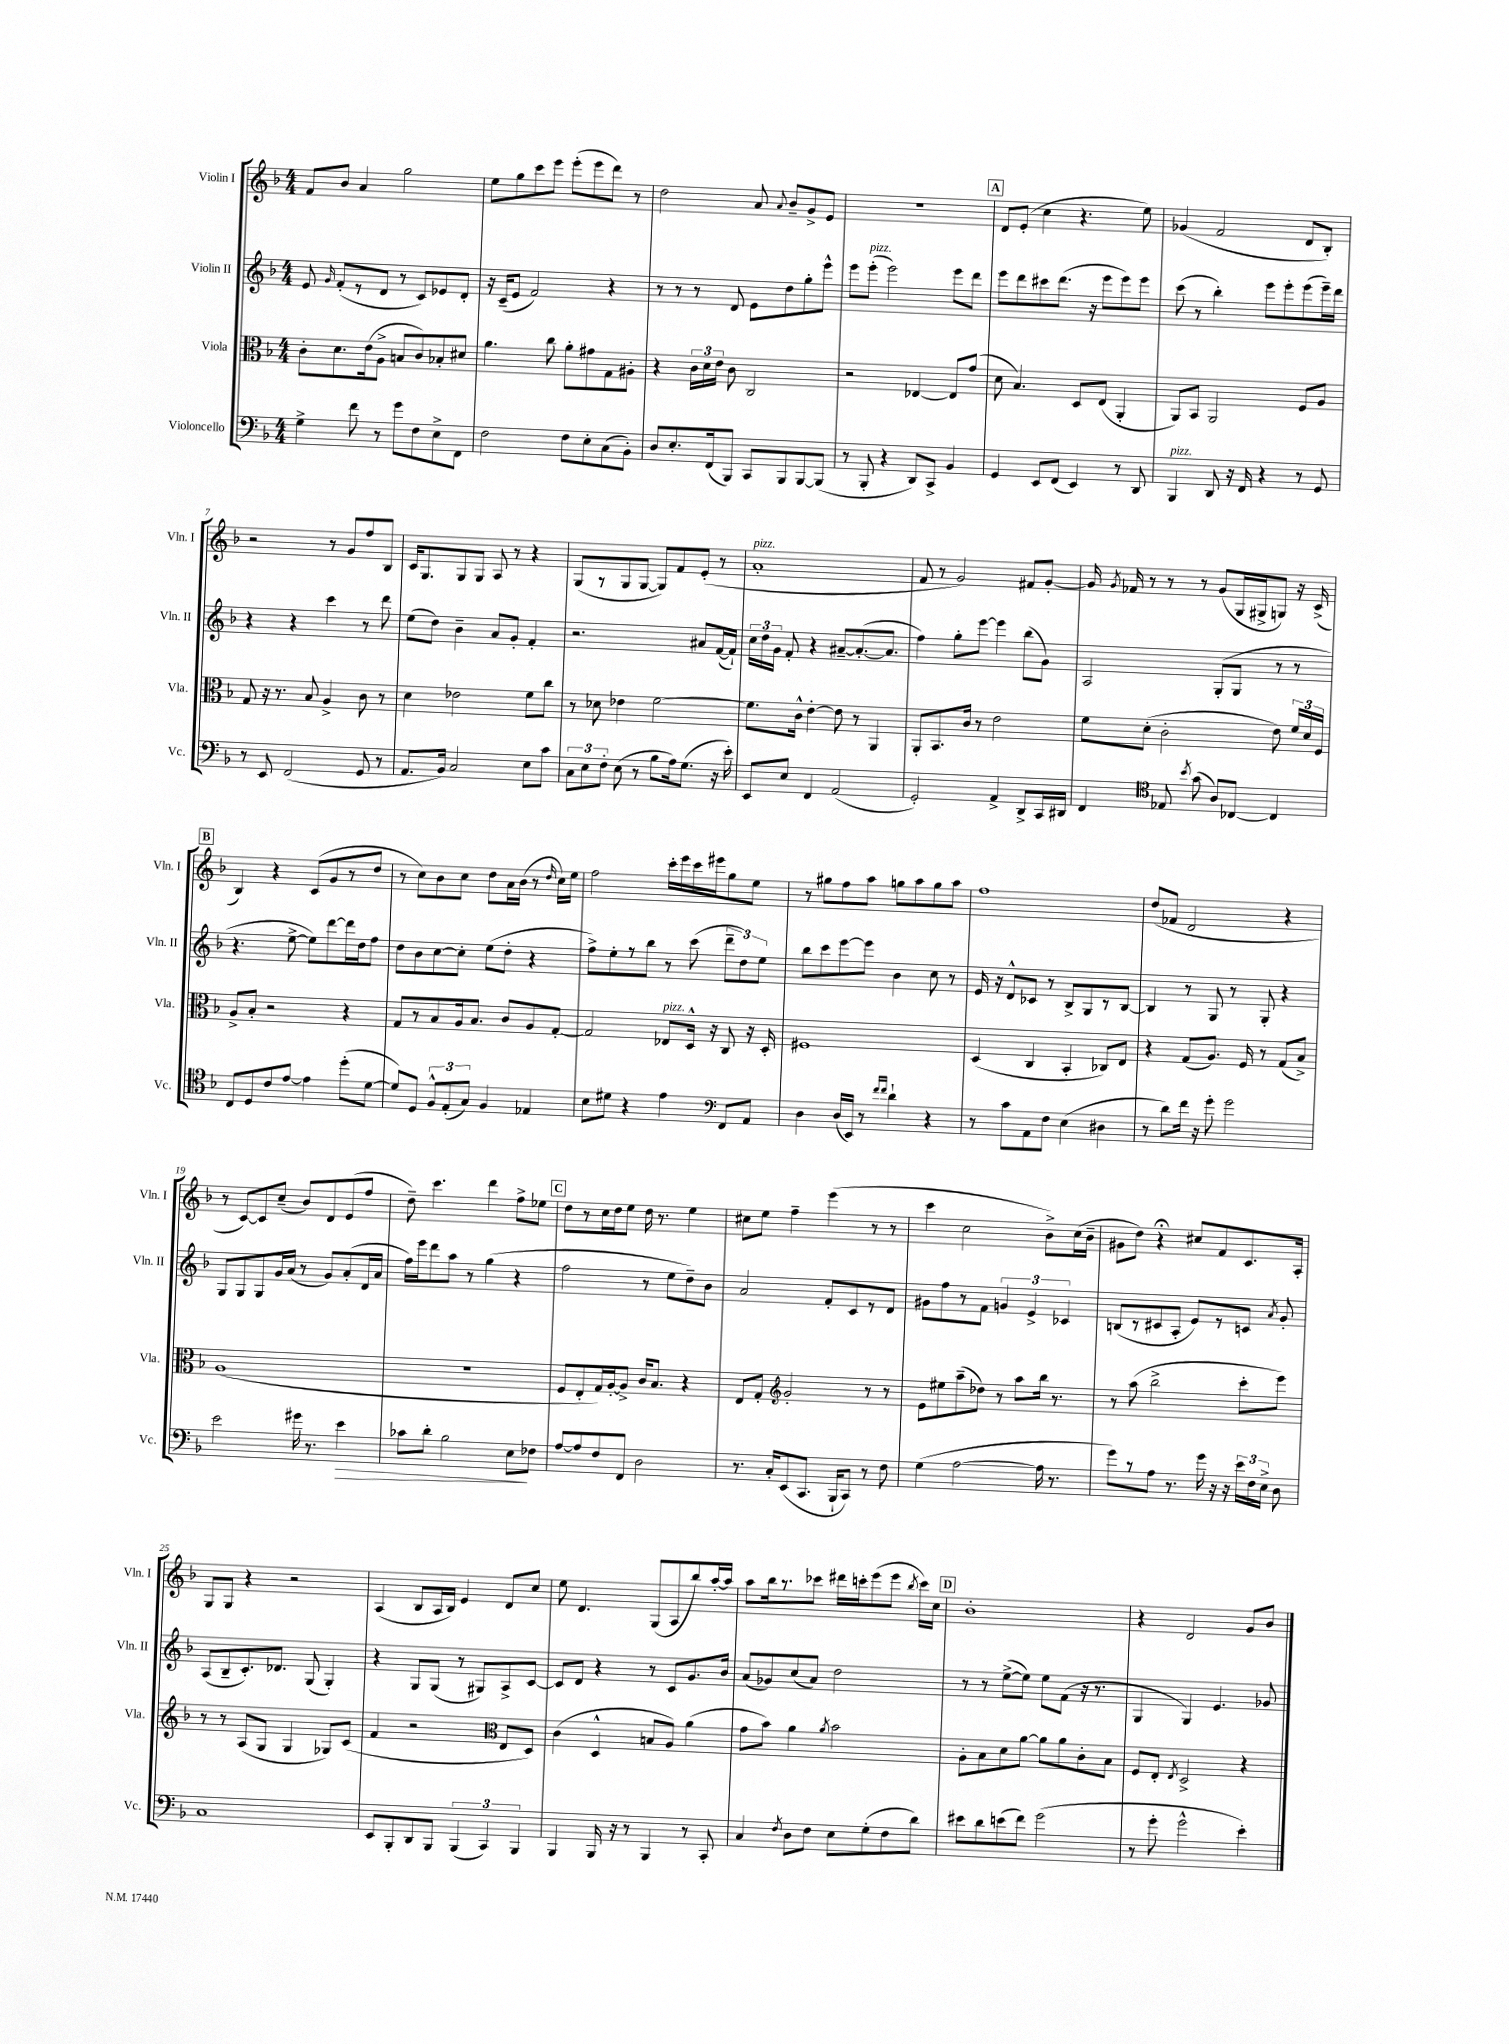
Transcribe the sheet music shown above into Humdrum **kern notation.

**kern	**kern	**kern	**kern
*staff4	*staff3	*staff2	*staff1
*clefF4	*clefC3	*clefG2	*clefG2
*k[b-]	*k[b-]	*k[b-]	*k[b-]
*M4/4	*M4/4	*M4/4	*M4/4
4G^	8c'	8e	8f
.	.	16qqg	.
.	8.d	(8f'	8b-
8f	.	8r	4a
.	(16e	.	.
8r	8A^	8d	.
8g	8B	8r	2gg
8F	8c)	8c)	.
8E^	8B-'	8e-	.
8FF	8d#	8d'	.
=	=	=	=
2F	4.a	16r	8ee
.	.	(16c~	.
.	.	8e	8gg
.	.	2f)	8ccc
.	8cc	.	8eee
8F	8a'	.	(8eee'
8E'	8g#	.	8eee
(8C	8G	4r	8ddd)
8BB-')	8A#'	.	8r
=	=	=	=
8D	4r	8r	2dd
8.E'	.	8r	.
.	24c	8r	.
.	24d	.	.
(16FF	.	.	.
.	24e	.	.
8BBB-)	8c	8d	.
8CC	2C	8e	8a
.	.	.	8qqa
8BBB-	.	8dd	8b-~
[8BBB-	.	8gg'	8g^
(8BBB-]	.	8eee^^	8e
=	=	=	=
8r	2r	8eee	1r
8BBB-'	.	(8eee'	.
4r	.	2eee)	.
8DD)	[4E-	.	.
8CC^	.	.	.
4BB-	8E-]	8eee	.
.	(8g	8ddd	.
=	=	=	=
4GG	8d	8eee	8d
.	4.B-)	8ddd	(8e'
8EE	.	8ccc#	4cc
(8FF	.	(8.ddd	.
4EE)	8D	.	4.r
.	.	16r	.
.	(8E	8eee	.
8r	4AA'	8eee)	.
8DD	.	8eee	8ee)
=	=	=	=
4BBB-	8AA)	(8ccc	(4g-
.	8BB-	8r	.
8DD	2AA	4bb-')	2f
16r	.	.	.
16FF	.	.	.
4r	.	8eee	.
.	.	8eee'	.
8r	8F	(8eee	8d
8GG	8A	16eee~)	8B-')
.	.	16ddd	.
=	=	=	=
8r	8G	4r	2r
8EE	16r	.	.
.	8.r	.	.
(2FF	.	4r	.
.	8B-	.	.
.	4A^	4ccc	8r
.	.	.	8g
8GG	8c	8r	8ff
8r	8r	8ddd	8B-
=	=	=	=
8.AA	4d	(8ee	16c
.	.	.	8.G
.	.	8dd)	.
16BB-)	.	.	.
2C	2e-	4b-~	8G
.	.	.	8G
.	.	8a	8A
.	.	8g'	8r
8E	8f	4f'	4r
8c	8cc	.	.
=	=	=	=
12C	8r	2.r	(8G
12E	.	.	.
.	8d-	.	8r
12F'	.	.	.
(8E	4e-	.	8G
8r	.	.	[8G
8B-	[2f	.	8G])
16A)	.	.	8f
(8.G	.	.	.
.	.	8a#	(8e'
16r	.	([16f	8r
16e')	.	16f`])	.
=	=	=	=
8EE	8.f]	24cc	1a'
.	.	24dd	.
.	.	24g	.
8E	.	8f'	.
.	16c^^	.	.
4FF	[4e'	4r	.
(2AA	8e]	[8a#~	.
.	8r	(8.a#'_	.
.	4AA	.	.
.	.	8.a#]	.
=	=	=	=
2GG')	8AA'	4ff)	8f
.	8.BB-	.	8r
.	.	8gg'	2g)
.	16c	.	.
.	8r	[8eee	.
4AA^	2e	4eee]	.
8DD^	.	(8bb-	8f#
16CC	.	8g)	[8g'
16DD#	.	.	.
=	=	=	=
4FF	8f	2A	16g]
.	.	.	8qg
.	.	.	16f-
.	(8d'	.	8r
*clefC4	*	*	*
8E-	2c'	.	8r
8qb-	.	.	.
(8g	.	.	8r
8A)	.	(8G'	(8g
[8C-	.	8G	16G
.	.	.	16G#^
4C-]	8e)	8r	8G)
.	24f	8r	16r
.	24d	.	.
.	.	.	(16c^
.	24F	.	.
=	=	=	=
8C	8A^	4.r	4B-)
8D	8B-'	.	.
8c	2r	.	4r
[8e	.	[8ee^	.
4e]	.	8ee])	(8c
.	.	[8ddd	8g
(8dd'	4r	16ddd]	8r
.	.	16dd	.
[8d	.	8ff	8dd
=	=	=	=
8d])	8G	8dd	8r
8D	8r	8b-	8cc)
12F^^	8B-	[8cc	8b-
(12E'	.	.	.
.	16A	8cc']	8cc
12G)	.	.	.
.	8.B-	.	.
4F	.	(8ee	8dd
.	8c	8dd'	16a
.	.	.	(16b-
4E-	8A	4r	8r
.	.	.	16qqdd
.	[8G'	.	16cc)
.	.	.	16ee
=	=	=	=
8B-	2G]	8ff^)	2ff
8d#	.	8ee'	.
4r	.	8r	.
.	.	8bb-	.
4e	8E-	8r	16ccc'
.	.	.	16eee
.	16D^^	(8ccc	16ccc
.	16r	.	16eee#
*clefF4	*	*	*
8FF	8C	12ddd~	8gg
.	.	12dd)	.
8AA	16r	.	8ee
.	.	12ee	.
.	16D'	.	.
=	=	=	=
4D	1F#	8bb-	8r
.	.	8ccc	8gg#
(16D	.	[8eee	8ff
16EE)	.	.	.
8r	.	8eee]	8aa
16qqf	.	.	.
16qqf	.	.	.
4d`	.	4b-	8gg
.	.	.	8aa
4r	.	8cc	8gg
.	.	8r	8aa
=	=	=	=
8r	(4D	16e	1ff
.	.	16r	.
8c	.	8d^^	.
8AA	4C	8c-	.
8F	.	8r	.
(4E	4BB-'	8B-^	.
.	.	8G	.
4D#	8C-)	8r	.
.	8E	[8B-	.
=	=	=	=
8r	4r	4B-]	(8dd
8d)	.	.	8f-
16f	(8G	8r	2d
16r	.	.	.
8g'	8.A)	8G	.
2g	.	8r	.
.	16F	.	.
.	8r	8G'	.
.	(8G	4r	4r
.	8B-^)	.	.
=	=	=	=
2e	(1A	8G	8r
.	.	8G	[8c)
.	.	8G	8c]
.	.	16g	(8cc~
.	.	(16a	.
16g#	.	8r	8b-)
8.r	.	.	.
.	.	8g)	8d
4e	.	(8a'	(8e
.	.	16d	8ff
.	.	16a	.
=	=	=	=
8c-	1r	16ff)	8dd~)
.	.	16eee	.
8d'	.	8ddd	4.ccc
2B-	.	8aa	.
.	.	8r	.
.	.	(4gg	4ddd
8E	.	4r	8ff^
8F-	.	.	8ee-
=	=	=	=
[8A	8F	2ff	8dd
8A]	8E'	.	8r
8F	16G)	.	16cc
.	[16A'	.	16dd
8FF	8A^]	.	8ee
2D	16c	8r	16dd
.	8.B-	.	8.r
.	.	8ee	.
.	4r	8dd~)	4ee
.	.	8b-	.
=	=	=	=
8.r	8E	2a	8cc#
.	8G'	.	8ee
16C'	.	.	.
*	*clefG2	*	*
(8EE	2g'	.	4ff~
8.CC	.	.	.
.	.	8f'	(4eee
16BBB-`	.	.	.
8CC)	.	8c	.
8r	8r	8r	8r
8F	8r	8d	8r
=	=	=	=
(4G	8e	8g#	4ccc
.	8ee#	8ff	.
[2A	(8aa~	8r	2cc
.	8dd-)	8f	.
.	8r	6g	.
.	8aa	.	.
.	.	6e^	.
16A]	16bb-	.	8b-^)
8.r	8.r	.	.
.	.	6c-	.
.	.	.	(16cc
.	.	.	16b-~
=	=	=	=
8g)	8r	(8B	8g#
8r	(8aa	8r	8dd)
8A	2bb-^	8c#	4r;
8.r	.	8A'	.
.	.	8e)	8cc#
16g	.	.	.
16r	.	8r	8f
16r	.	.	.
24e	8ccc'	8c	8.c
24F	.	.	.
24E^	.	.	.
.	.	8qa	.
8D	8eee)	8g'	.
.	.	.	16A'
=	=	=	=
1C	8r	(8A	8G
.	8r	8B-~	8G
.	(8A	8.c')	4r
.	8G	.	.
.	.	8.d-	.
.	4G	.	2r
.	.	(8G	.
.	8G-)	4G')	.
.	(8c	.	.
=	=	=	=
8EE	4f	4r	(4A
8BBB-'	.	.	.
8DD	2r	8G	8B-
8BBB-	.	(8G	16A
.	.	.	16B-)
(6BBB-	.	8r	4e
.	.	8G#)	.
6CC)	.	.	.
*	*clefC3	*	*
.	8E	8A^	8d
6BBB-	.	.	.
.	8D)	[8c	8cc
=	=	=	=
4BBB-	(4c	8c]	8ee
.	.	8d	4.d
16BBB-	4D^^	4r	.
16r	.	.	.
8r	.	.	.
4BBB-	8B	8r	(8G
.	8A)	8c	8A
8r	(4a	8.g	8bb-)
8CC'	.	.	[16aa'
.	.	16b-	16aa]
=	=	=	=
4C	8g	(8a	8aa
.	8b-)	8g-)	16bb-
.	.	.	8.r
8qF	.	.	.
8D	4a	(8cc	.
8F	.	8a)	8ccc-
.	8qa	.	.
8E	2b-	2dd	16ddd#
.	.	.	16ccc'
(8G'	.	.	(8eee
8F	.	.	8eee
.	.	.	8qbb-
8d)	.	.	16ccc)
.	.	.	16cc
=	=	=	=
8e#	8A'	8r	1b-'
8d	8B-	8r	.
(8e	8d	([8ee^	.
8f)	[8a	8ee])	.
(2g	8a]	8ee	.
.	8a	(8f	.
.	8c'	16r	.
.	.	8.r	.
.	8B-	.	.
=	=	=	=
8r	8F	4G	4r
8g'	8E'	.	.
.	8qE	.	.
2g^^	2D^	4G)	2d
.	.	4.e	.
4e')	4r	.	8g
.	.	8g-	8b-
==	==	==	==
*-	*-	*-	*-
